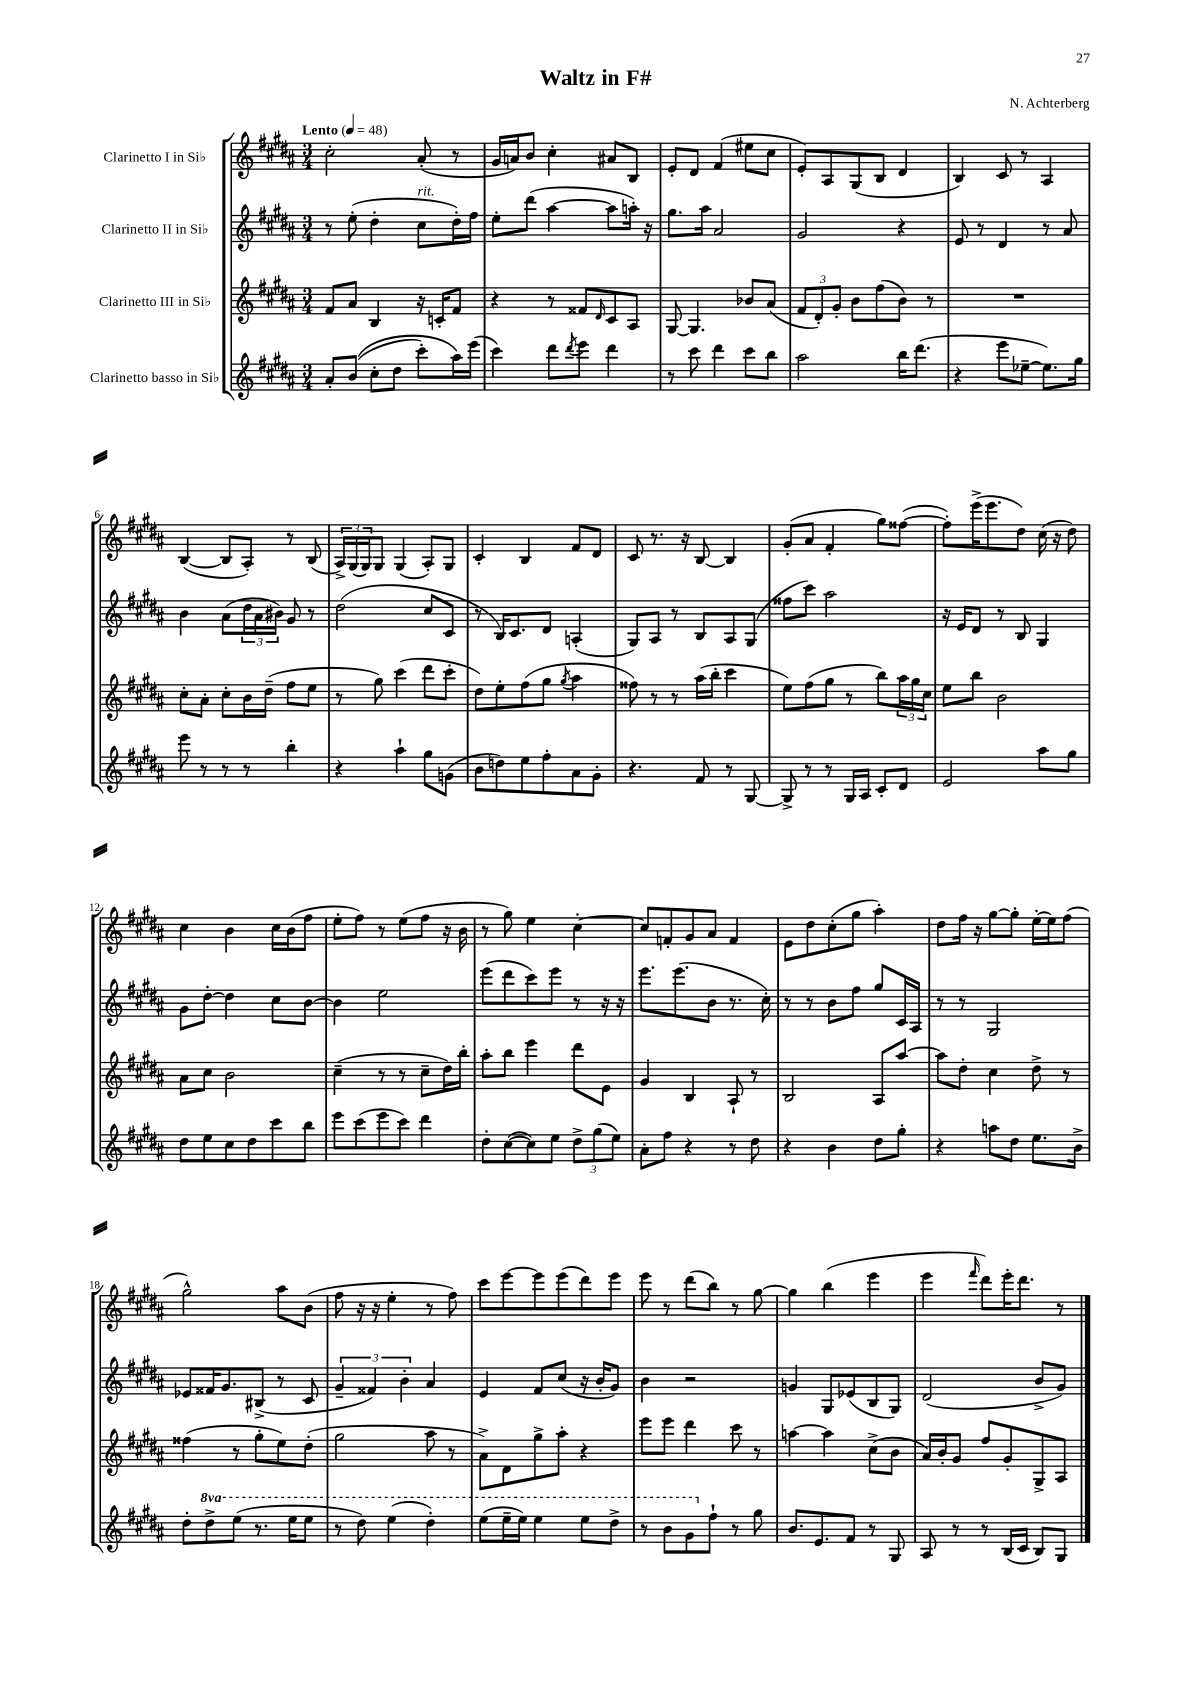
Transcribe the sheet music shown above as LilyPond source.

\header { title = "Waltz in F#" composer = "N. Achterberg" }
<<
\new StaffGroup <<
\new Staff = "s0" \with { instrumentName = "Clarinetto I in Sib" } {
    \clef treble \key b \major \numericTimeSignature \time 3/4 \tempo "Lento" 4 = 48
    cis''2-. ais'8-.( r8 |
    gis'16 a'16) b'8 cis''4-. ais'8 b8 |
    e'8-. dis'8 fis'4( eis''8 cis''8 |
    e'8-.) ais8 gis8( b8 dis'4 |
    b4) cis'8 r8 ais4 |
    b4~( b8 ais8-.) r8 b8( |
    \tuplet 3/2 { ais16->) gis16( gis16) } gis8 gis4( ais8-.) gis8 |
    cis'4-. b4 fis'8 dis'8 |
    cis'8 r8. r16 b8~ b4 |
    gis'8-.( ais'8 fis'4-. gis''8) fisis''8~( |
    fisis''8-.) e'''16->( e'''8. dis''8) cis''16( r16 dis''8) |
    cis''4 b'4 cis''16 b'16( fis''8 |
    e''8-. fis''8) r8 e''8( fis''8 r16 b'16 |
    r8 gis''8) e''4 cis''4~-. |
    cis''8 f'8-. gis'8 ais'8 f'4 |
    e'8 dis''8 cis''8-.( gis''8 ais''4-.) |
    dis''8 fis''16 r16 gis''8~ gis''8-. e''16~-. e''16 fis''8( |
    gis''2-^) ais''8 b'8( |
    fis''8 r16 r16 e''4-. r8 fis''8) |
    cis'''8 e'''8~ e'''8 e'''8( dis'''8) e'''8 |
    e'''8 r8 dis'''8( b''8) r8 gis''8~ |
    gis''4 b''4( e'''4 |
    e'''4 \grace { fis'''16 } dis'''8) e'''16-. dis'''8. r8 \bar "|." |
}
\new Staff = "s1" \with { instrumentName = "Clarinetto II in Sib" } {
    \clef treble \key b \major \numericTimeSignature \time 3/4
    r8 e''8-.( dis''4-. cis''8^\markup { \italic "rit." } dis''16-.) fis''16 |
    e''8-. dis'''8( ais''4~ ais''8 a''16-.) r16 |
    gis''8. ais''16 ais'2 |
    gis'2 r4 |
    e'8 r8 dis'4 r8 ais'8 |
    b'4 ais'8( \tuplet 3/2 { dis''16 ais'16 bis'16) } gis'8 r8 |
    dis''2( cis''8 cis'8 |
    r8 b16) cis'8. dis'8 a4-.( |
    gis8) ais8 r8 b8 ais8 gis8( |
    fisis''8 cis'''8) ais''2 |
    r16 e'16 dis'8 r8 b8 gis4 |
    gis'8 dis''8~-. dis''4 cis''8 b'8~ |
    b'4 e''2 |
    e'''8( dis'''8 cis'''8) e'''8 r8 r16 r16 |
    e'''8. e'''8.( b'8 r8. cis''16-.) |
    r8 r8 b'8 fis''8 gis''8 cis'16 ais16 |
    r8 r8 gis2 |
    ees'8 fisis'16 gis'8. bis8->( r8 cis'8 |
    \tuplet 3/2 { gis'4-- fisis'4) b'4-. } ais'4 |
    e'4 fis'8 cis''8( r16 b'16-. gis'8) |
    b'4 r2 |
    g'4 gis8 ees'8( b8 gis8) |
    dis'2( b'8-> gis'8) \bar "|." |
}
\new Staff = "s2" \with { instrumentName = "Clarinetto III in Sib" } {
    \clef treble \key b \major \numericTimeSignature \time 3/4
    fis'8 ais'8 b4 r16 c'16-. fis'8 |
    r4 r8 fisis'8 \grace { dis'16 } cis'8 ais8 |
    gis8~ gis4. bes'8 ais'8( |
    \tuplet 3/2 { fis'8 dis'8-.) gis'8-. } b'8 fis''8( b'8) r8 |
    R2. |
    cis''8-. ais'8-. cis''8-. b'16 dis''16--( fis''8 e''8 |
    r8 gis''8) cis'''4( dis'''8 cis'''8-. |
    dis''8) e''8-. fis''8( gis''8 \acciaccatura { gis''8 } ais''4 |
    fisis''8) r8 r8 ais''16( b''16-. cis'''4 |
    e''8) fis''8( gis''8 r8 b''8) \tuplet 3/2 { ais''16 gis''16 cis''16 } |
    e''8 b''8 b'2 |
    ais'8 cis''8 b'2 |
    cis''4--( r8 r8 cis''8-- dis''16) b''16-. |
    ais''8-. b''8 e'''4 dis'''8 e'8 |
    gis'4 b4 ais8-! r8 |
    b2 ais8 ais''8~ |
    ais''8 dis''8-. cis''4 dis''8-> r8 |
    fisis''4( r8 gis''8-. e''8) dis''8-.( |
    gis''2 ais''8 r8 |
    ais'8->) dis'8 gis''8-> ais''8-. r4 |
    e'''8 e'''8 dis'''4 cis'''8 r8 |
    a''4~ a''4 cis''8->( b'8 |
    ais'16) b'16-. gis'8 fis''8 gis'8-. gis8-> ais8 \bar "|." |
}
\new Staff = "s3" \with { instrumentName = "Clarinetto basso in Sib" } {
    \clef treble \key b \major \numericTimeSignature \time 3/4 \set Staff.ottavationMarkups = #ottavation-simple-ordinals
    ais'8-. b'8(\( cis''8-. dis''8 cis'''8-.) ais''16\) e'''16( |
    cis'''4) dis'''8 \acciaccatura { dis'''8 } e'''8 dis'''4 |
    r8 cis'''8 dis'''4 cis'''8 b''8 |
    ais''2 b''16 dis'''8.( |
    r4 e'''8 ees''8~-- ees''8.) gis''16 |
    e'''8 r8 r8 r8 b''4-. |
    r4 ais''4-! gis''8 g'8( |
    b'8 d''8) e''8 fis''8-. ais'8 gis'8-. |
    r4. fis'8 r8 gis8~ |
    gis8-> r8 r8 gis16 ais16 cis'8-. dis'8 |
    e'2 ais''8 gis''8 |
    dis''8 e''8 cis''8 dis''8 cis'''8 b''8 |
    e'''8 cis'''8( e'''8 cis'''8) dis'''4 |
    dis''8-. cis''8~( cis''8) e''8 \tuplet 3/2 { dis''8-> gis''8( e''8) } |
    ais'8-. fis''8 r4 r8 dis''8 |
    r4 b'4 dis''8 gis''8-. |
    r4 a''8 dis''8 e''8. b'16-> |
    dis''8-. \ottava #1 dis'''8-> e'''8( r8. e'''16 e'''8 |
    r8 dis'''8) e'''4( dis'''4-.) |
    e'''8( e'''16-- e'''16) e'''4 e'''8 dis'''8-> |
    r8 b''8 gis''8 \ottava #0 fis''8-! r8 gis''8 |
    b'8. e'8. fis'8 r8 gis8 |
    ais8 r8 r8 b16( cis'16 b8) gis8 \bar "|." |
}
>>
>>
